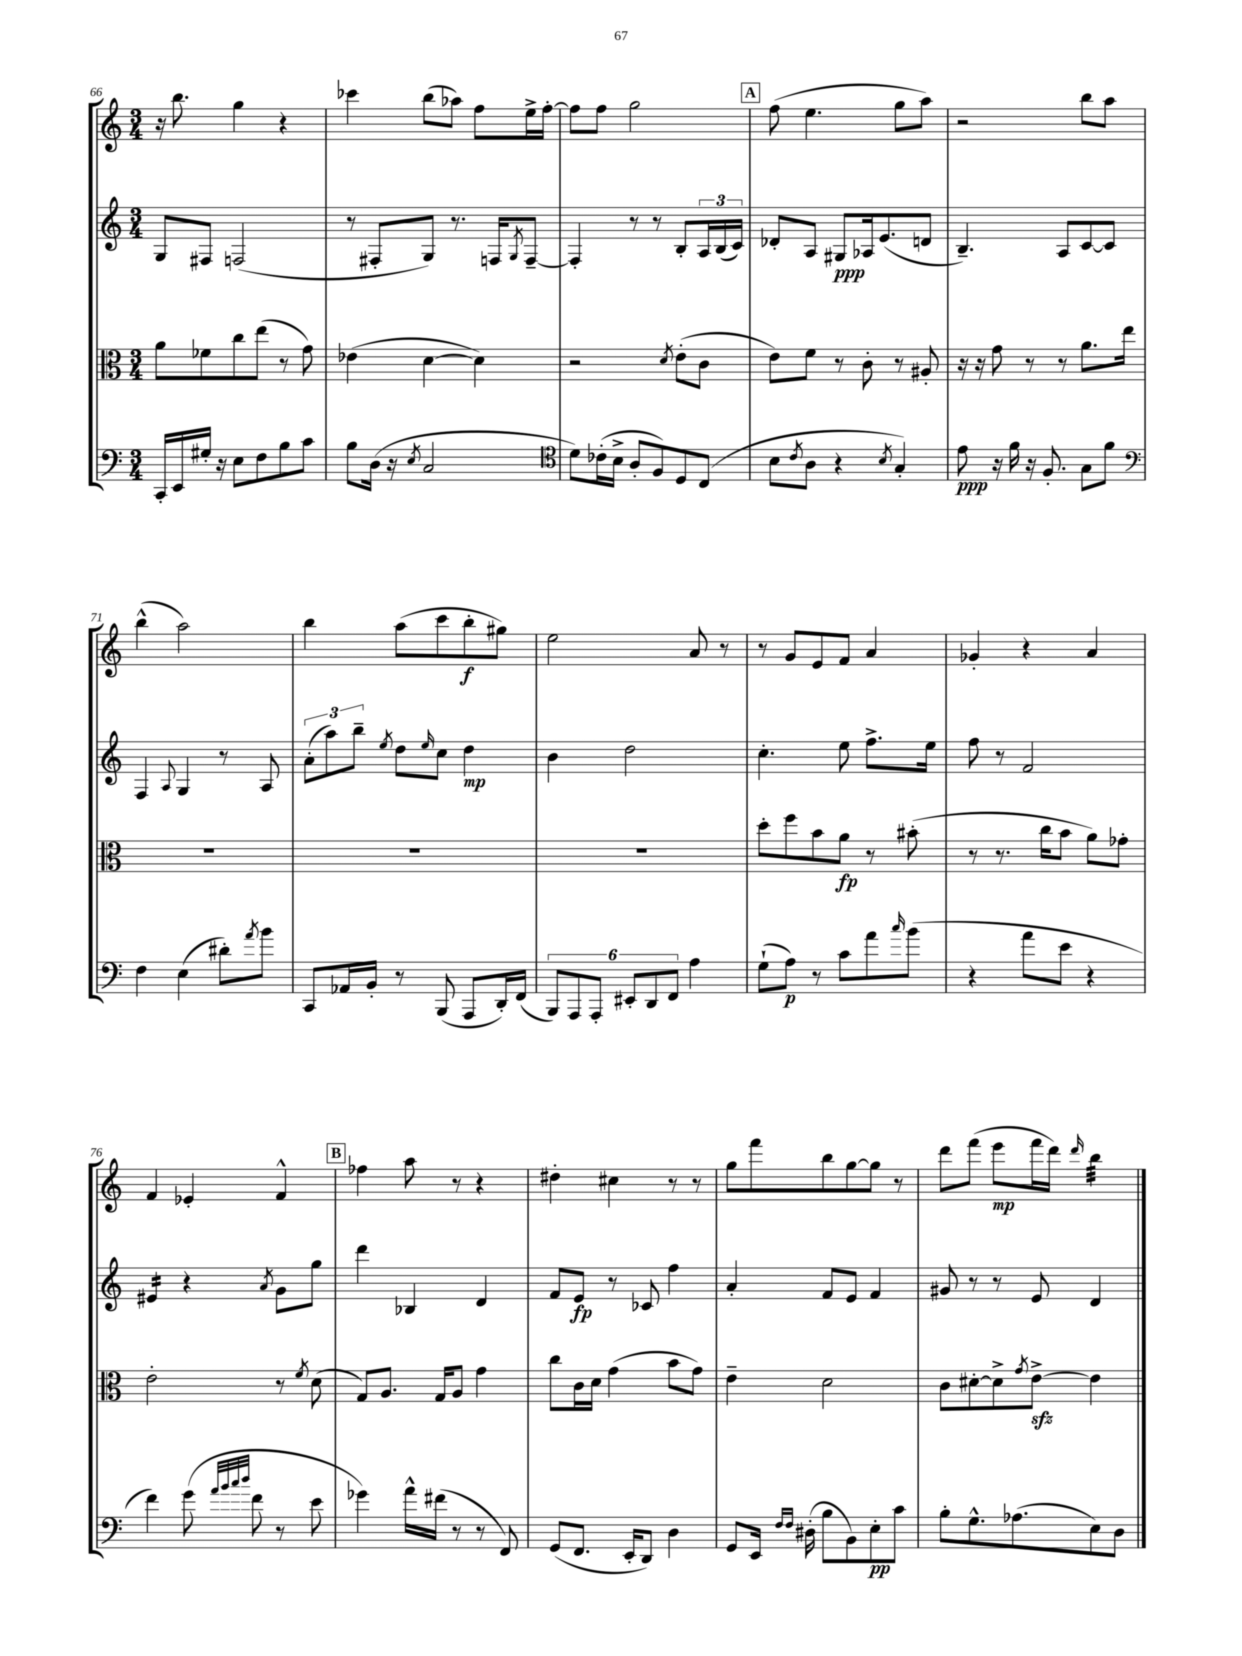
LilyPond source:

<<
\new StaffGroup <<
\new Staff = "s0" {
    \clef treble \key c \major \numericTimeSignature \time 3/4
    r16 b''8. g''4 r4 |
    ces'''4 b''8( aes''8) f''8 e''16-> f''16~-. |
    f''8 f''8 g''2 |
    \mark \markup { \box "A" } f''8( e''4. g''8 a''8) |
    r2 b''8 a''8 |
    b''4-^( a''2) |
    b''4 a''8( c'''8 b''8-.\f gis''8) |
    e''2 a'8 r8 |
    r8 g'8 e'8 f'8 a'4 |
    ges'4-. r4 a'4 |
    f'4 ees'4-. f'4-^ |
    \mark \markup { \box "B" } fes''4 a''8 r8 r4 |
    dis''4-. cis''4 r8 r8 |
    g''8 f'''8 b''8 g''8~ g''8 r8 |
    d'''8 f'''8( e'''8\mp f'''16 d'''16) \grace { d'''16 } b''4:32 \bar "|." |
}
\new Staff = "s1" {
    \clef treble \key c \major \numericTimeSignature \time 3/4
    g8 fis8 f2( |
    r8 fis8-. g8) r8. f16 \acciaccatura { g8 } f8~-- |
    f4-. r8 r8 b8-. \tuplet 3/2 { a16 b16( c'16) } |
    \mark \markup { \box "A" } des'8-. a8 gis8\ppp aes16 e'8.( d'8 |
    b4.--) a8 c'8~ c'8 |
    f4 \appoggiatura { a8 } g4 r8 a8 |
    \tuplet 3/2 { a'8-.( a''8) b''8-- } \acciaccatura { e''8 } d''8 \grace { e''16 } c''8 d''4\mp |
    b'4 d''2 |
    c''4.-. e''8 f''8.-> e''16 |
    f''8 r8 f'2 |
    eis'4:16 r4 \acciaccatura { a'8 } g'8 g''8 |
    \mark \markup { \box "B" } d'''4 bes4 d'4 |
    f'8 e'8\fp r8 ces'8 f''4 |
    a'4-. f'8 e'8 f'4 |
    gis'8 r8 r8 e'8 d'4 \bar "|." |
}
\new Staff = "s2" {
    \clef alto \key c \major \numericTimeSignature \time 3/4
    a'8 fes'8 c''8 e''8( r8 g'8) |
    ees'4( d'4~ d'4) |
    r2 \acciaccatura { d'8 } e'8-.( c'8 |
    \mark \markup { \box "A" } e'8) f'8 r8 c'8-. r8 ais8-. |
    r16 r16 g'8 r8 r8 a'8. e''16 |
    R2. |
    R2. |
    R2. |
    d''8-. f''8 b'8 a'8\fp r8 bis'8-.( |
    r8 r8. c''16 b'8 a'8) ges'8-. |
    e'2-. r8 \acciaccatura { f'8 } d'8( |
    \mark \markup { \box "B" } g8) a8. g16 a8 g'4 |
    c''8 c'16 d'16 g'4( b'8 g'8) |
    e'4-- d'2 |
    c'8 dis'8~-. dis'8-> \acciaccatura { g'8 } e'8~->\sfz e'4 \bar "|." |
}
\new Staff = "s3" {
    \clef bass \key c \major \numericTimeSignature \time 3/4
    c,16-. e,16 gis16-. r16 e8 f8 b8 c'8 |
    b8 d16( r16 \acciaccatura { e8 } c2 |
    \clef tenor d'8) ces'16-.( b16-> a8-. f8) d8 c8( |
    \mark \markup { \box "A" } b8 \acciaccatura { c'8 } a8 r4 \acciaccatura { b8 } g4-.) |
    e'8\ppp r16 f'16 r16 f8.-. g8 f'8 |
    \clef bass f4 e4( dis'8-.) \acciaccatura { a'8 } b'8 |
    c,8 aes,16 b,16-. r8 b,,8( a,,8 d,16-.) f,16( |
    \tuplet 6/4 { b,,8) a,,8 a,,8-. eis,8-. d,8 f,8 } a4 |
    g8-!( a8\p) r8 c'8 a'8 \grace { c''16 } b'8( |
    r4 a'8 e'8 r4 |
    f'4) g'8( \grace { a'32 b'32 c''32 d''32 } f'8 r8 e'8 |
    \mark \markup { \box "B" } ges'4) a'16-^ fis'16( r8 r8 f,8) |
    g,8( f,8. e,16-. d,8) d4 |
    g,8 e,16 \grace { f16 f16 } dis16-.( b8 b,8) e8-.\pp c'8 |
    b8-. g8.-^ aes8.( e8) d8 \bar "|." |
}
>>
>>
\layout { \context { \Score currentBarNumber = #66 } }
